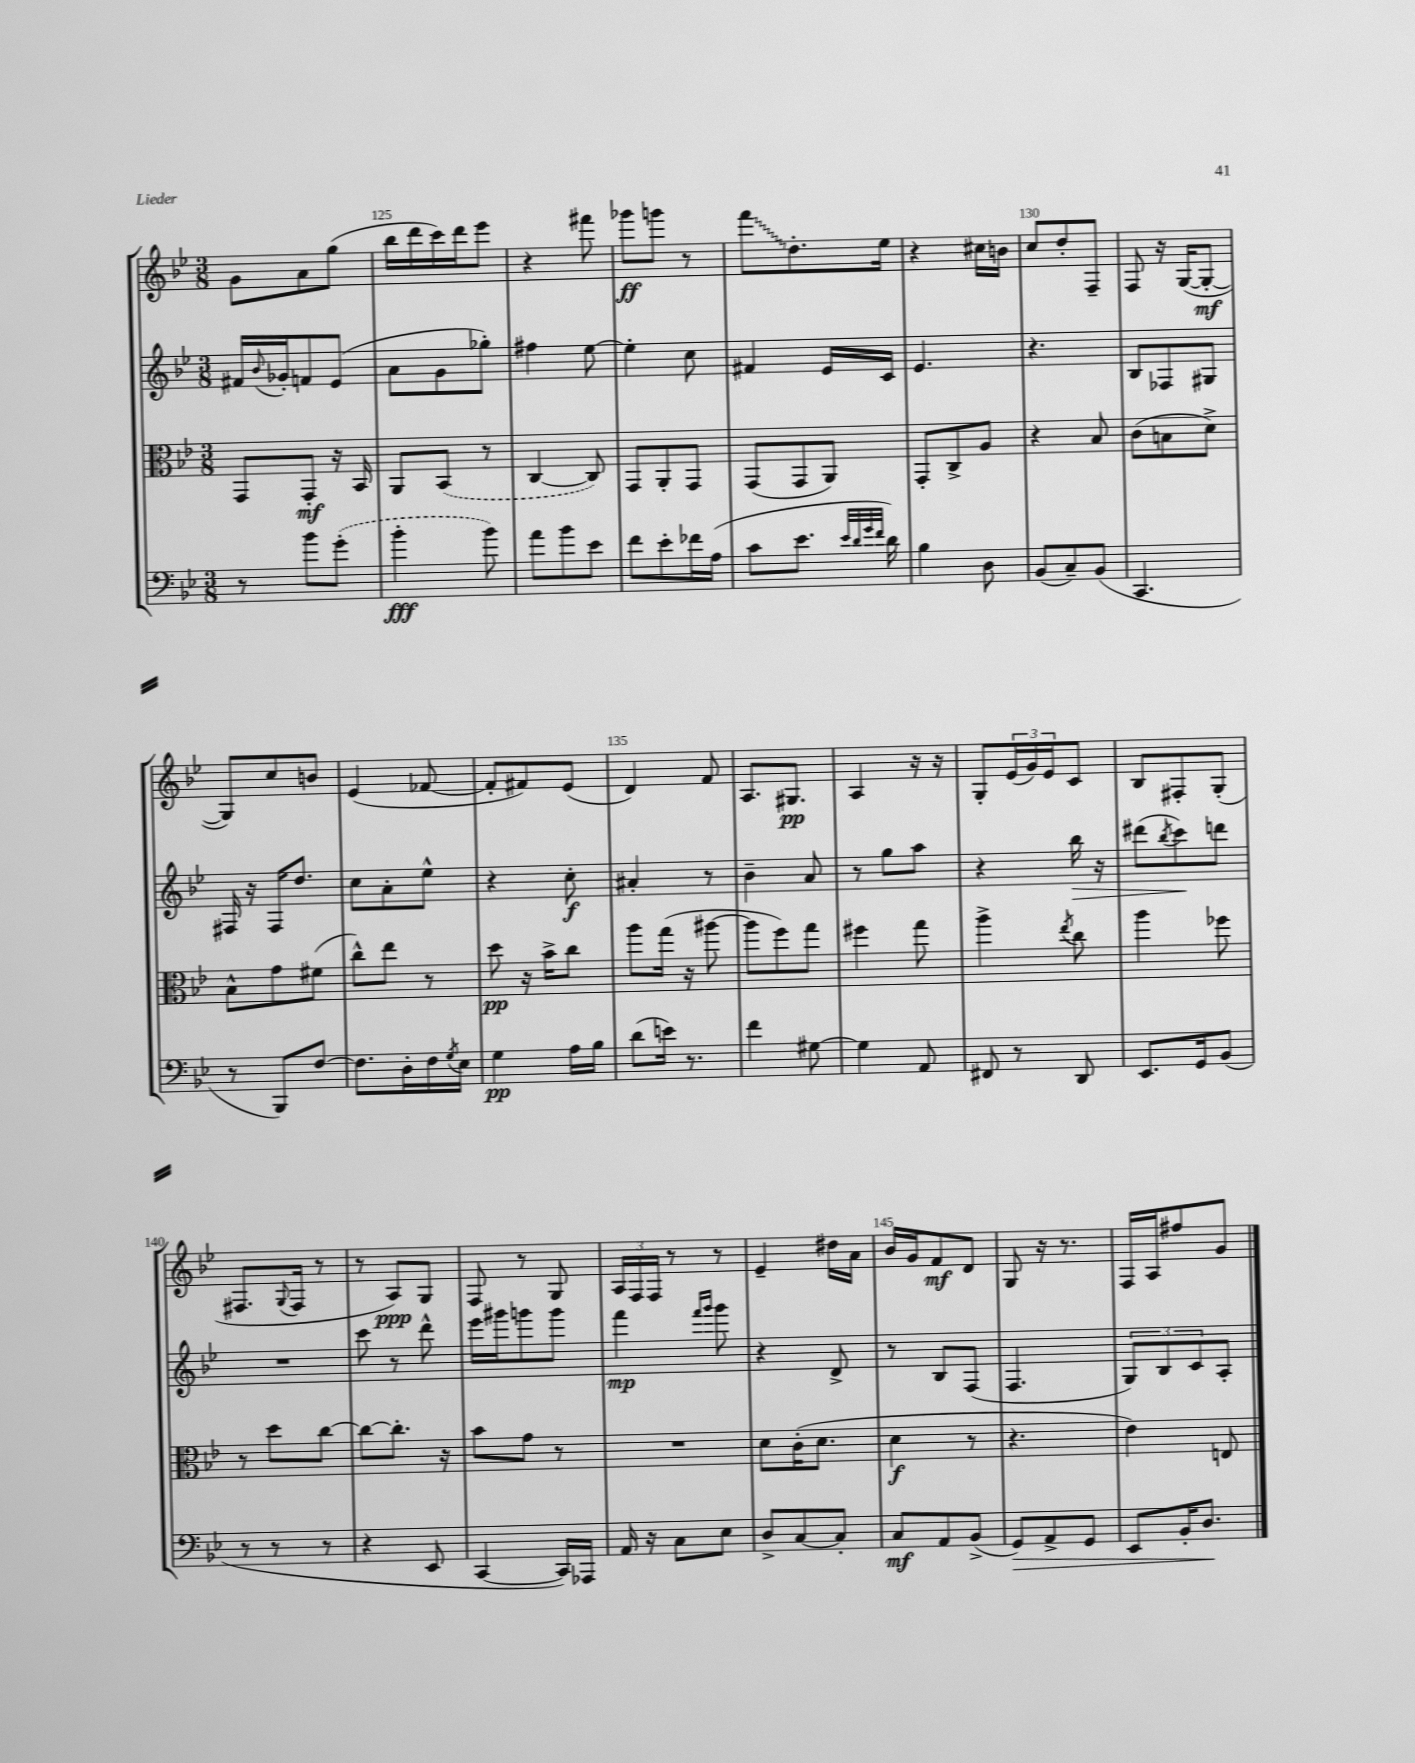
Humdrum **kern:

**kern	**kern	**kern	**kern
*staff4	*staff3	*staff2	*staff1
*clefF4	*clefC3	*clefG2	*clefG2
*k[b-e-]	*k[b-e-]	*k[b-e-]	*k[b-e-]
*M3/8	*M3/8	*M3/8	*M3/8
8r	8GG	16f#	8g
.	.	8qqb-	.
.	.	16g-'	.
8b-	8GG'	8f	8a
(8g'	16r	(8e-	(8gg
.	16BB-	.	.
=	=	=	=
4b-'	8AA	8a	16bb-
.	.	.	16ddd
.	(8BB-	8g	16ccc)
.	.	.	16ddd
8b-)	8r	8gg-')	8eee-
=	=	=	=
8a	[4C	4ff#	4r
8b-	.	.	.
8e-	8C])	[8ee-	8fff#
=	=	=	=
8f	8GG	4ee-']	8ggg-
8e-'	8AA'	.	8ggg
16f-	8GG	8cc	8r
(16A	.	.	.
=	=	=	=
8c	(8GG	4f#	8fff
8.e-	8GG	.	8.dd'
.	8AA)	16e-	.
32qqe-	.	.	.
32qqd	.	.	.
32qqg	.	.	.
32qqf	.	.	.
16d)	.	16c	16ee-
=	=	=	=
4B-	8GG'	4.e-	4r
.	8C^	.	.
8D	8A	.	16cc#
.	.	.	16b
=	=	=	=
(8BB-	4r	4.r	8cc
8C~)	.	.	8dd'
(8BB-	8B-	.	8F~
=	=	=	=
4.CC	(8c	8B-	8F
.	8B	8F-	16r
.	.	.	([16G
.	8d^)	8G#	8G'_
=	=	=	=
8r	8B-^^	16F#	8G])
.	.	16r	.
8BBB-)	8g	16F#	8cc
.	.	8.dd	.
[8F	(8f#	.	8b
=	=	=	=
8.F]	8cc^^)	8cc	(4e-
.	8ee-	8a'	.
16D'	.	.	.
16F	8r	8ee-^^	[8f-
8qG	.	.	.
16E-	.	.	.
=	=	=	=
4G	8dd	4r	8f-']
.	16r	.	8f#)
.	16b-^	.	.
16A	8cc	8cc'	(8e-
16B-	.	.	.
=	=	=	=
(8d	8aa	4a#'	4d)
16e)	(16gg	.	.
8.r	16r	.	.
.	[8aa#	8r	8f
=	=	=	=
4f	8aa#]	4b-~	8.A
.	8ff)	.	.
.	.	.	8.G#
[8G#	8gg	8a	.
=	=	=	=
4G#]	4ff#	8r	4A
.	.	8gg	.
8AA	8gg	8aa	16r
.	.	.	16r
=	=	=	=
8FF#	4aa^	4r	8G'
8r	.	.	(24e-
.	.	.	24g)
.	.	.	24e-
.	8qee-	.	.
8DD	8cc	16bb-	8c
.	.	16r	.
=	=	=	=
8.EE-	4aa	(8ddd#	8B-
.	.	8qbb-	.
.	.	8ccc)	8F#'
16GG	.	.	.
(8BB-	8ff-	8ddd	(8G'
=	=	=	=
8r	8r	4.r	8.F#
8r	8dd	.	.
.	.	.	8qqG
.	.	.	16F#
8r	[8cc	.	8r
=	=	=	=
4r	8cc_	8ccc	8r
.	8.cc']	8r	8A)
8EE-	.	8ddd^^	8G
.	16r	.	.
=	=	=	=
[4CC	8b-	16eee-	8F
.	.	16ggg#	.
.	8g	8ggg	8r
16CC])	8r	8ggg	8G
16AAA-	.	.	.
=	=	=	=
16AA	4.r	4fff	24A
.	.	.	24F
16r	.	.	.
.	.	.	24F
8C	.	.	8r
.	.	16qqfff	.
.	.	16qqggg	.
8E-	.	8ggg	8r
=	=	=	=
8D^	8d	4r	4e-~
[8C	(16c'	.	.
.	8.d	.	.
8C']	.	8d^	16dd#
.	.	.	16a
=	=	=	=
8C	4d	8r	16b-
.	.	.	16g
8AA	.	8B-	8f
(8BB-^	8r	(8F	8d
=	=	=	=
8GG)	4.r	4.F	8G
8AA^	.	.	16r
.	.	.	8.r
8GG	.	.	.
=	=	=	=
8EE-	4e-)	12G)	16F
.	.	.	16A
.	.	12B-	.
16BB-'	.	.	8ff#
.	.	12c	.
8.D	.	.	.
.	8E	8A'	8g
==	==	==	==
*-	*-	*-	*-
